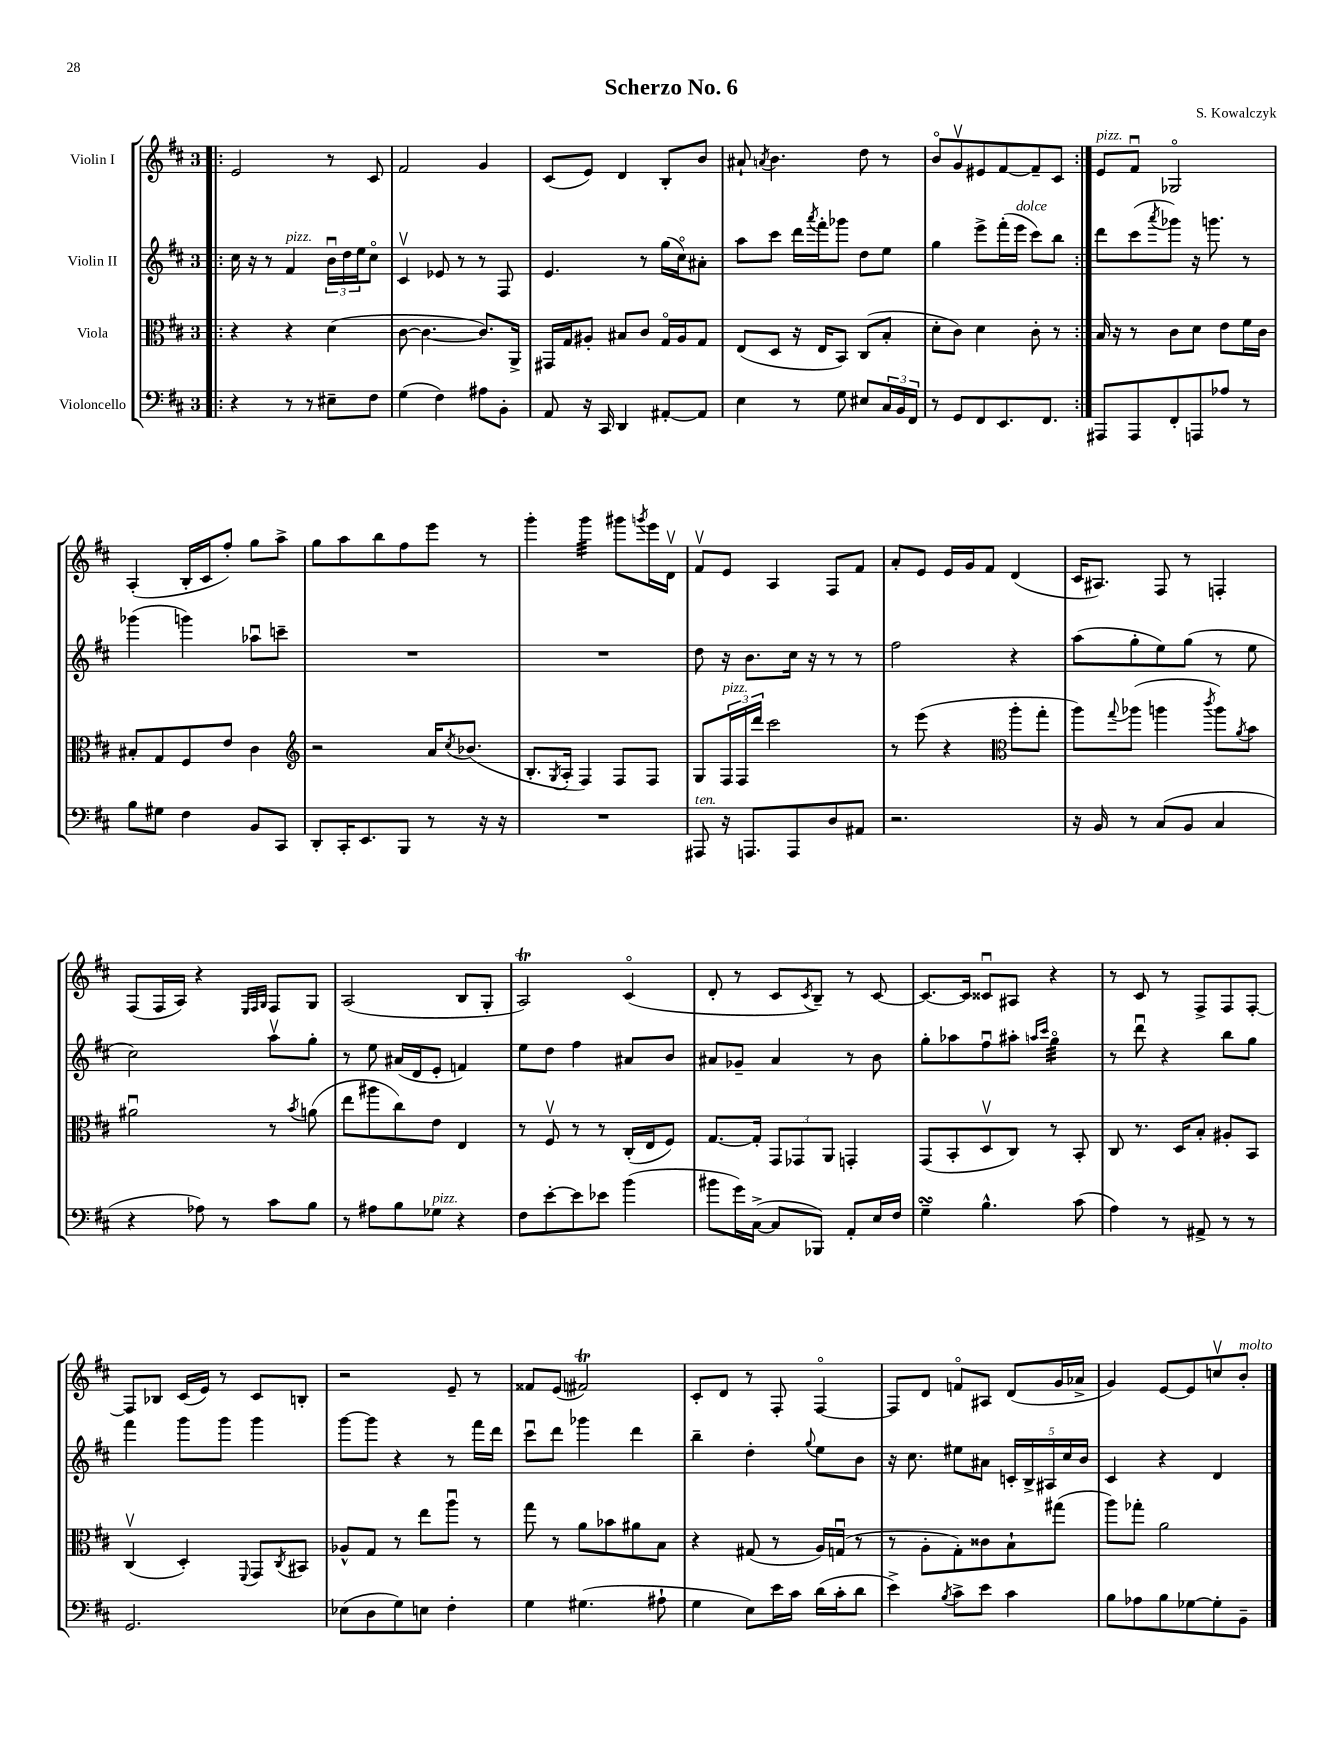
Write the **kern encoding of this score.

**kern	**kern	**kern	**kern
*staff4	*staff3	*staff2	*staff1
*clefF4	*clefC3	*clefG2	*clefG2
*k[f#c#]	*k[f#c#]	*k[f#c#]	*k[f#c#]
*M3/4	*M3/4	*M3/4	*M3/4
=!|:	=!|:	=!|:	=!|:
4r	4r	16cc#	2e
.	.	16r	.
.	.	8r	.
8r	4r	4f#	.
8r	.	.	.
8E#~	(4d	24bu	8r
.	.	24dd	.
.	.	24ee	.
8F#	.	8cc#o	8c#
=	=	=	=
(4G	[8c#	4c#v	2f#
.	4.c#_	.	.
4F#)	.	8e-	.
.	.	8r	.
8A#	8.c#])	8r	4g
8BB'	.	8F#	.
.	16AA^	.	.
=	=	=	=
8AA	16GG#	4.e	(8c#
.	16G	.	.
16r	8A#'	.	8e)
16CC#	.	.	.
4DD	8B#	.	4d
.	8c#	8r	.
[8AA#'	16Go	(16gg	8B'
.	16A#	16cc#o)	.
8AA#]	8G	8a#'	8b
=	=	=	=
4E	(8E	8aa	8a#`
.	.	.	8qa
.	8D	8ccc#	4.b
8r	16r	16ddd	.
.	.	8qaaa	.
.	16E	16fff#'	.
8G	8BB)	8ggg-	.
8E#	(8C#	8dd	8dd
24C#	8B'	8ee	8r
24BB	.	.	.
24FF#	.	.	.
=	=	=	=
8r	8d'	4gg	8bo
8GG	8c#)	.	8gv
8FF#	4d	8eee^	8e#
8.EE	.	(16fff#'	[8f#
.	.	16eee	.
.	8c#'	8ccc#)	8f#~]
8.FF#	.	.	.
.	8r	8bb	8c#
=:|!	=:|!	=:|!	=:|!
8AAA#	16B	8ddd	8e
.	16r	.	.
8AAA#	8r	(8ccc#	8f#u
.	.	8qaaa	.
8FF#'	8c#	8ggg-)	2G-o
8AAA	8d	16r	.
.	.	8.ggg	.
8A-	8e	.	.
8r	16f#	8r	.
.	16c#	.	.
=	=	=	=
8B	8B#'	(4ggg-	(4A'
8G#	8G	.	.
4F#	8F#	4ggg)	16B'
.	.	.	16c#
.	8e	.	8ff#')
8BB	4c#	8aa-u	8gg
8CC#	.	8ccc~	8aa^
=	=	=	=
*	*clefG2	*	*
8DD'	2r	2.r	8gg
16CC#'	.	.	8aa
8.EE	.	.	.
.	.	.	8bb
8BBB	.	.	8ff#
8r	16a	.	8eee
.	8qcc#	.	.
.	(8.b-	.	.
16r	.	.	8r
16r	.	.	.
=	=	=	=
2.r	8.B'	2.r	4ggg'
.	8qG	.	.
.	16A'	.	.
.	4F#)	.	4ggg
.	8F#	.	8ggg#
.	.	.	8qggg
.	8F#	.	16eee
.	.	.	16dv
=	=	=	=
8AAA#	8G	8dd	8f#v
16r	24F#	16r	8e
.	24F#	.	.
8.AAA	.	8.b	.
.	24ddd	.	.
.	2ccc#	.	4A
8AAA	.	16cc#	.
.	.	16r	.
8D	.	8r	8F#
8AA#	.	8r	8f#
=	=	=	=
2.r	8r	2ff#	8a'
.	(8eee	.	8e
.	4r	.	16e
.	.	.	16g
.	.	.	8f#
*	*clefC3	*	*
.	8aa'	4r	(4d
.	8gg'	.	.
=	=	=	=
16r	8aa)	(8aa	16c#
16BB	.	.	8.A#)
.	8qqgg	.	.
8r	(8aa-	8gg'	.
(8C#	4aa	8ee)	8F#
8BB	.	(8gg	8r
.	8qccc#	.	.
4C#	8aa)	8r	4F'
.	8qa	.	.
.	8b	8ee	.
=	=	=	=
4r	2a#u	2cc#)	(8F#
.	.	.	16F#
.	.	.	16A)
8A-)	.	.	4r
8r	.	.	.
.	.	.	32qqE
.	.	.	32qqF#
.	.	.	32qqG
8c#	8r	8aav	8F#
.	8qb	.	.
8B	(8a	8gg'	8G
=	=	=	=
8r	8ee	8r	(2A
8A#	8aa#	8ee	.
8B	8cc#)	(16a#	.
.	.	16d	.
8G-	8e	8e'	.
4r	4E	4f)	8B
.	.	.	8G'
=	=	=	=
8F#	8r	8ee	2A)
[8e'	8F#v	8dd	.
8e]	8r	4ff#	.
8e-	8r	.	.
(4b	(16C#'	8a#	(4c#o
.	16E	.	.
.	8F#)	8b	.
=	=	=	=
8b#	[8.G	8a#	8d'
16g)	.	8g-~	8r
([16C#^	16G']	.	.
8C#]	12GG	4a#	8c#
.	12GG-	.	.
.	.	.	8qc#
8BBB-)	.	.	8B~)
.	12AA	.	.
8AA'	4GG'	8r	8r
16E	.	8b	[8c#
16F#	.	.	.
=	=	=	=
4G~	(8GG	8gg'	8.c#_
.	8BB'	8aa-	.
.	.	.	16c#]
4.B^^	8Dv	8ff#u	8c##u
.	8C#)	8aa#'	8A#
.	.	16qqaa	.
.	.	16qqccc#	.
.	8r	4ggo	4r
(8c#	8BB'	.	.
=	=	=	=
4A)	8C#	8r	8r
.	8.r	8dddu	8c#
8r	.	4r	8r
.	16D	.	.
8AA#^	8B'	.	8F#^
8r	8A#'	8bb	8F#
8r	8BB	8gg	[8F#'
=	=	=	=
2.GG	(4C#v	4fff#	8F#]
.	.	.	8B-
.	4D')	8ggg	(16c#
.	.	.	16e)
.	.	8ggg	8r
.	8qqFF#	.	.
.	8GG	4ggg	8c#
.	8qC#	.	.
.	8BB#	.	8B'
=	=	=	=
(8E-	8A-^^	[8ggg	2r
8D	8G	8ggg]	.
8G)	8r	4r	.
8E	8ee	.	.
4F#'	8aau	8r	8e~
.	8r	16fff#	8r
.	.	16ddd	.
=	=	=	=
4G	8gg	8ccc#u	8f##
.	8r	8ddd	(8e
(4.G#	8a	4ggg-	2f#)
.	8b-	.	.
.	8a#	4ddd	.
8A#`	8B	.	.
=	=	=	=
4G	4r	4bb~	8c#'
.	.	.	8d
8E)	(8G#	4dd'	8r
16e	8r	.	8F#'
16c#	.	.	.
.	.	8qqgg	.
(16d	16A)	8ee	[4F#o
16c#'	(16Gu	.	.
8d	8r	8b	.
=	=	=	=
4e^)	8r	16r	8F#]
.	.	8.cc#	.
.	8A'	.	8d
8qB	.	.	.
8c#^	8G')	8ee#	8fo
8e	8c##	8a#	8A#
4c#	8B`	20c'	(8d
.	.	20B^	.
.	.	20A#	.
.	(8gg#	.	16g
.	.	20cc#	.
.	.	.	16a-^
.	.	20b	.
=	=	=	=
8B	8aa)	4c#	4g)
8A-	8gg-'	.	.
8B	2a	4r	[8e
[8G-	.	.	8e]
8G-']	.	4d	8ccv
8BB~	.	.	8b'
==	==	==	==
*-	*-	*-	*-
